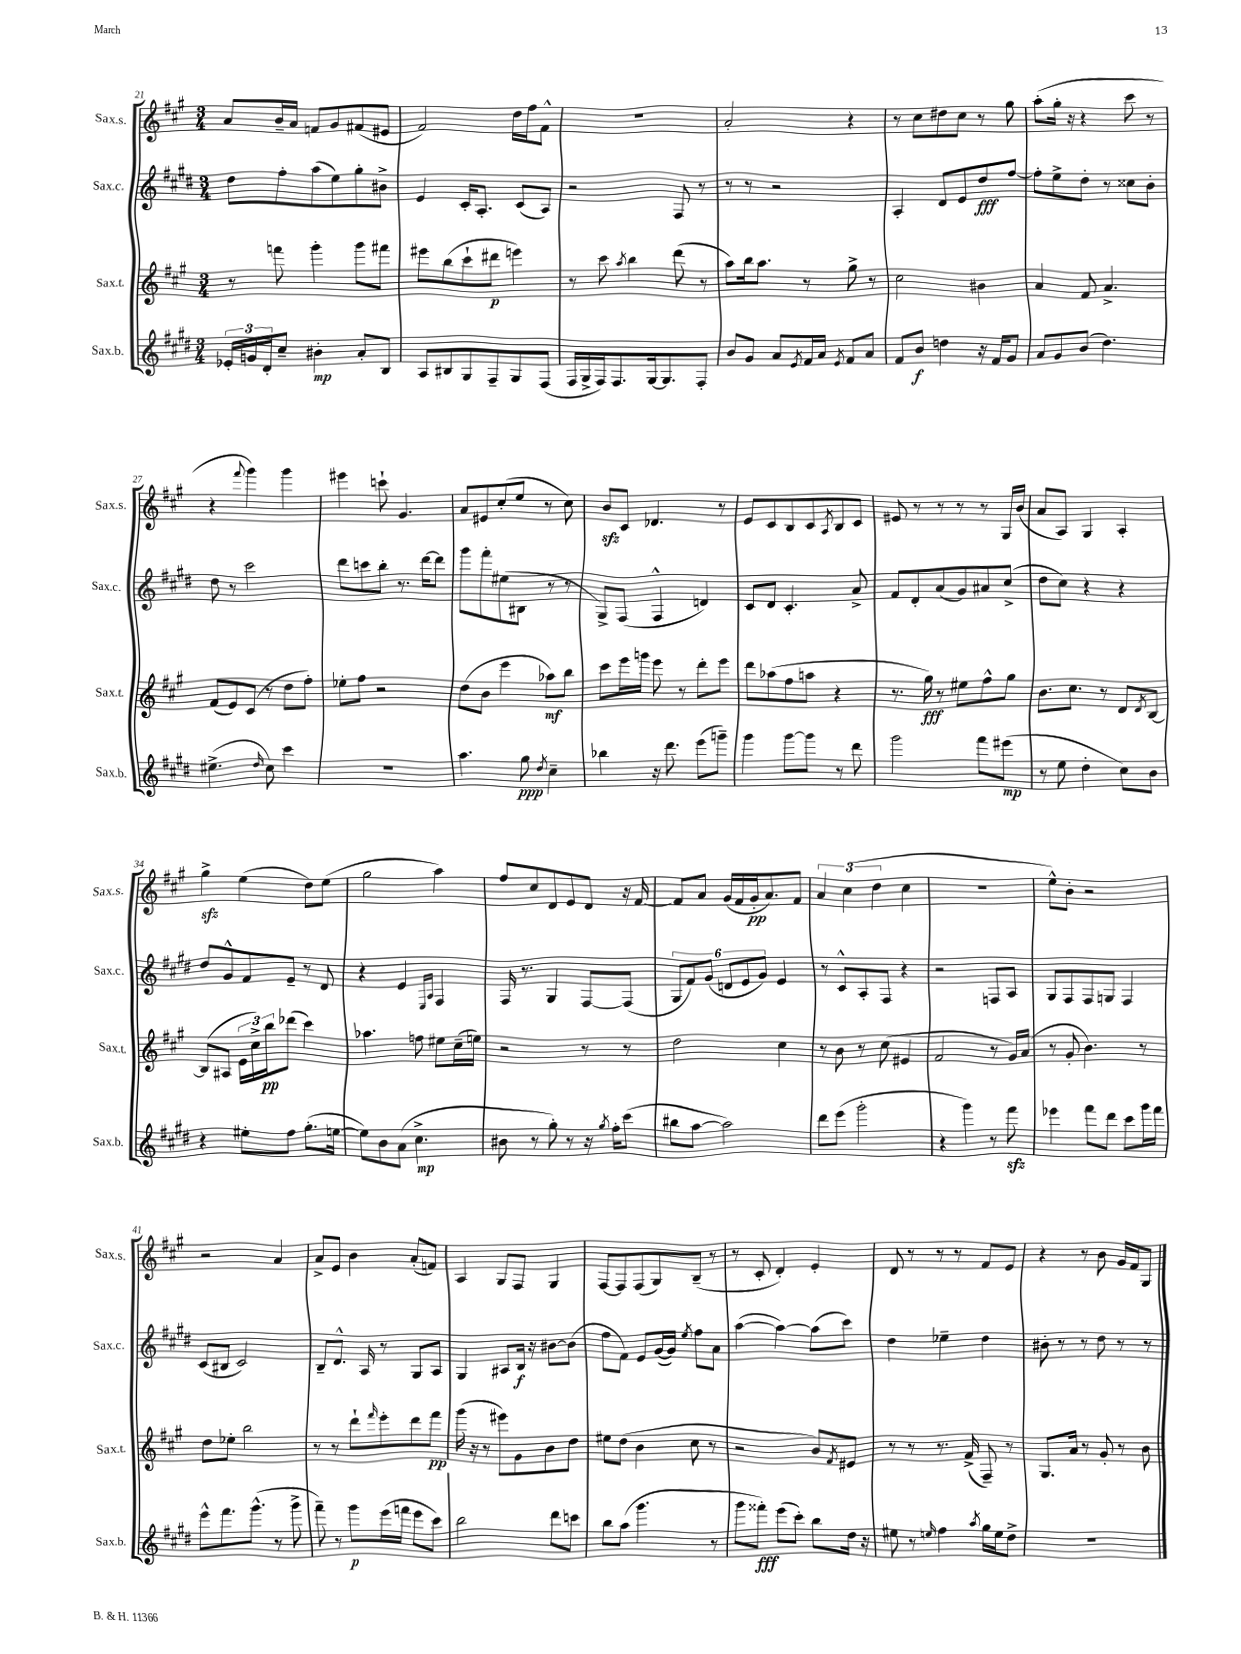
<<
\new StaffGroup <<
\new Staff = "s0" \with { instrumentName = "Sax.s." shortInstrumentName = "Sax.s." } {
    \clef treble \key a \major \numericTimeSignature \time 3/4
    a'8 b'16-- a'16 f'8 gis'8 fis'8( eis'8 |
    fis'2) d''16 fis''16 fis'8-^ |
    R2. |
    a'2-. r4 |
    r8 cis''8 dis''8 cis''8 r8 gis''8 |
    a''8-.( gis''16-. r16 r4 cis'''8 r8 |
    r4 \appoggiatura { fis'''8 } gis'''4) gis'''4 |
    eis'''4 c'''8-! gis'4. |
    a'8 eis'8 cis''8-.( e''8 r8 cis''8) |
    b'8\sfz cis'8 des'4. r8 |
    e'8 cis'8 b8 cis'8 \acciaccatura { a8 } b8 cis'8 |
    eis'8 r8 r8 r8 r8 gis16 b'16( |
    a'8 a8) gis4 a4-. |
    gis''4->\sfz e''4( d''8) e''8( |
    gis''2 a''4) |
    fis''8 cis''8 d'8 e'8 d'8 r16 fis'16~ |
    fis'8 a'8 gis'16( fis'16 gis'16-.\pp a'8.) fis'8 |
    \tuplet 3/2 { a'4 cis''4( d''4 } cis''4 |
    R2. |
    e''8-^) b'8-. r2 |
    r2 a'4 |
    a'8-> e'8 b'4 a'8-.( f'8) |
    a4 gis8 fis8 gis4 |
    fis8~ fis8 fis8( gis8) b8--( r8 |
    r8 cis'8-. d'4-.) e'4-. |
    d'8 r8 r8 r8 fis'8 e'8 |
    r4 r8 b'8 gis'16 fis'16 gis8 \bar "|." |
}
\new Staff = "s1" \with { instrumentName = "Sax.c." shortInstrumentName = "Sax.c." } {
    \clef treble \key e \major \numericTimeSignature \time 3/4
    dis''8 fis''8-. a''8( e''8) gis''8-. bis'8-> |
    e'4 cis'16-. a8.-. cis'8( a8) |
    r2 fis8 r8 |
    r8 r8 r2 |
    a4-. dis'8 e'8 dis''8\fff fis''8~ |
    fis''8-. e''8-> dis''8-. r8 cisis''8 b'8-. |
    dis''8 r8 cis'''2 |
    dis'''8 c'''8 b''8-. r8. dis'''16~ dis'''8 |
    gis'''8 fis'''8-. eis''8( bis8 r8 r8 |
    gis8->) fis8( fis4-^ d'4) |
    cis'8 dis'8 cis'4.-. a'8-> |
    fis'8 dis'8-. a'8( gis'8) ais'8 cis''8->( |
    dis''8 cis''8) r4 r4 |
    dis''8 gis'8-^ fis'8 e'8-- r8 dis'8 |
    r4 e'4 \grace { e16 a16 } fis4 |
    fis16 r8. gis4 fis8~ fis8( |
    \tuplet 6/4 { gis8 fis'8) gis'8( d'8 e'8 gis'8) } e'4 |
    r8 cis'8-^ a8-. fis8 r4 |
    r2 f8 a8 |
    gis8 fis8 fis8 g8 fis4 |
    cis'8( bis8 cis'2) |
    b8-- dis'8.-^ a16 r8 gis8 a8 |
    gis4 ais8 b16\f r16 bis'8~ bis'8( |
    fis''8 fis'8) e'8 gis'16~( gis'16) \acciaccatura { e''8 } fis''8 a'8 |
    a''4~( a''4~) a''8( cis'''8) |
    dis''4 ees''4-- dis''4 |
    bis'8-. r8 r8 dis''8 r8 r8 \bar "|." |
}
\new Staff = "s2" \with { instrumentName = "Sax.t." shortInstrumentName = "Sax.t." } {
    \clef treble \key a \major \numericTimeSignature \time 3/4
    r8 f'''8 gis'''4-. gis'''8 fis'''8 |
    eis'''8 b''8( cis'''8-! dis'''8\p e'''4) |
    r8 cis'''8 \acciaccatura { a''8 } b''4 d'''8( r8 |
    a''8) b''16 a''8. r8 gis''8-> r8 |
    cis''2 bis'4 |
    a'4 fis'8 a'4.-> |
    fis'8( e'8) cis'8( r8 d''8 fis''8-.) |
    ees''8-. fis''8 r2 |
    d''8( b'8 e'''4 aes''8\mf) b''8 |
    cis'''8 e'''16 g'''16 e'''8 r8 d'''8-. e'''8 |
    d'''8 aes''8( fis''8 a''8 r4 |
    r8. gis''16\fff) r8 eis''8 fis''8-^ gis''8 |
    b'8. cis''8. r8 d'8 \acciaccatura { d'8 } b8~ |
    b8( ais8 \tuplet 3/2 { e'16 cis''16->) b''16\pp } des'''8( cis'''4) |
    aes''4. f''8 eis''8 cis''16--( e''16) |
    r2 r8 r8 |
    d''2 cis''4 |
    r8 b'8 r8 cis''8( eis'4 |
    fis'2 r8 gis'16) a'16( |
    r8 gis'8-. b'4.) r8 |
    d''8 ees''8-. b''2 |
    r8 r8 d'''8-! \grace { fis'''16 } e'''8-. d'''8 fis'''8\pp |
    gis'''16( r16 r8 eis'''8) gis'8 b'8 d''8 |
    eis''8 d''8( b'4 cis''8 r8 |
    r2 b'8) \acciaccatura { fis'8 } eis'8 |
    r8 r8 r8. fis'16->( fis8--) r8 |
    gis8. a'16 r8 gis'8-. r8 b'8 \bar "|." |
}
\new Staff = "s3" \with { instrumentName = "Sax.b." shortInstrumentName = "Sax.b." } {
    \clef treble \key e \major \numericTimeSignature \time 3/4
    \tuplet 3/2 { ees'16-. g'16 dis'16-. } cis''8-- bis'4-.\mp a'8-. b8 |
    a8 bis8 gis8 fis8-- gis8 fis8( |
    fis16 gis16-> fis16) fis8. gis16~ gis8. fis8-. |
    b'8 gis'8 a'8 \acciaccatura { e'8 } fis'16 a'16 \acciaccatura { e'8 } fis'8 a'8 |
    fis'8 b'8\f d''4 r16 fis'16 gis'8 |
    a'8 gis'8 b'8( dis''4.) |
    eis''4.->( \grace { dis''16 } cis''8) cis'''4 |
    R2. |
    a''4. gis''8\ppp \acciaccatura { dis''8 } cis''4-- |
    bes''4 r16 dis'''8. e'''8( g'''8--) |
    gis'''4 gis'''8~ gis'''8 r8 dis'''8 |
    gis'''2 fis'''8 eis'''8\mp( |
    r8 e''8 dis''4-. cis''8) b'8 |
    r4 eis''8-. fis''8 gis''8.-.( e''16~ |
    e''8) b'8 a'8( cis''4.->\mp |
    bis'8 r8 gis''8-.) r8 r16 \acciaccatura { gis''8 } fis''16-. cis'''8( |
    bis''8 a''8~ a''2) |
    dis'''8 e'''8( gis'''2-. |
    r4 gis'''4) r8 fis'''8\sfz |
    ees'''4 fis'''8 dis'''8 cis'''8 gis'''16 fis'''16 |
    e'''8-^ fis'''8. gis'''8.-^( r8 gis'''8-> |
    fis'''8--) r8 gis'''8\p e'''16( f'''16 e'''8 cis'''8) |
    b''2 dis'''8 c'''8 |
    b''8 a''8( gis'''4. r8 |
    gis'''8 fisis'''8-.\fff) e'''8( cis'''8-.) b''8 dis''16 r16 |
    eis''8 r8 \grace { e''16 } fis''4 \acciaccatura { a''8 } gis''16 e''16 dis''8-> |
    R2. \bar "|." |
}
>>
>>
\layout { \context { \Score currentBarNumber = #21 } }
